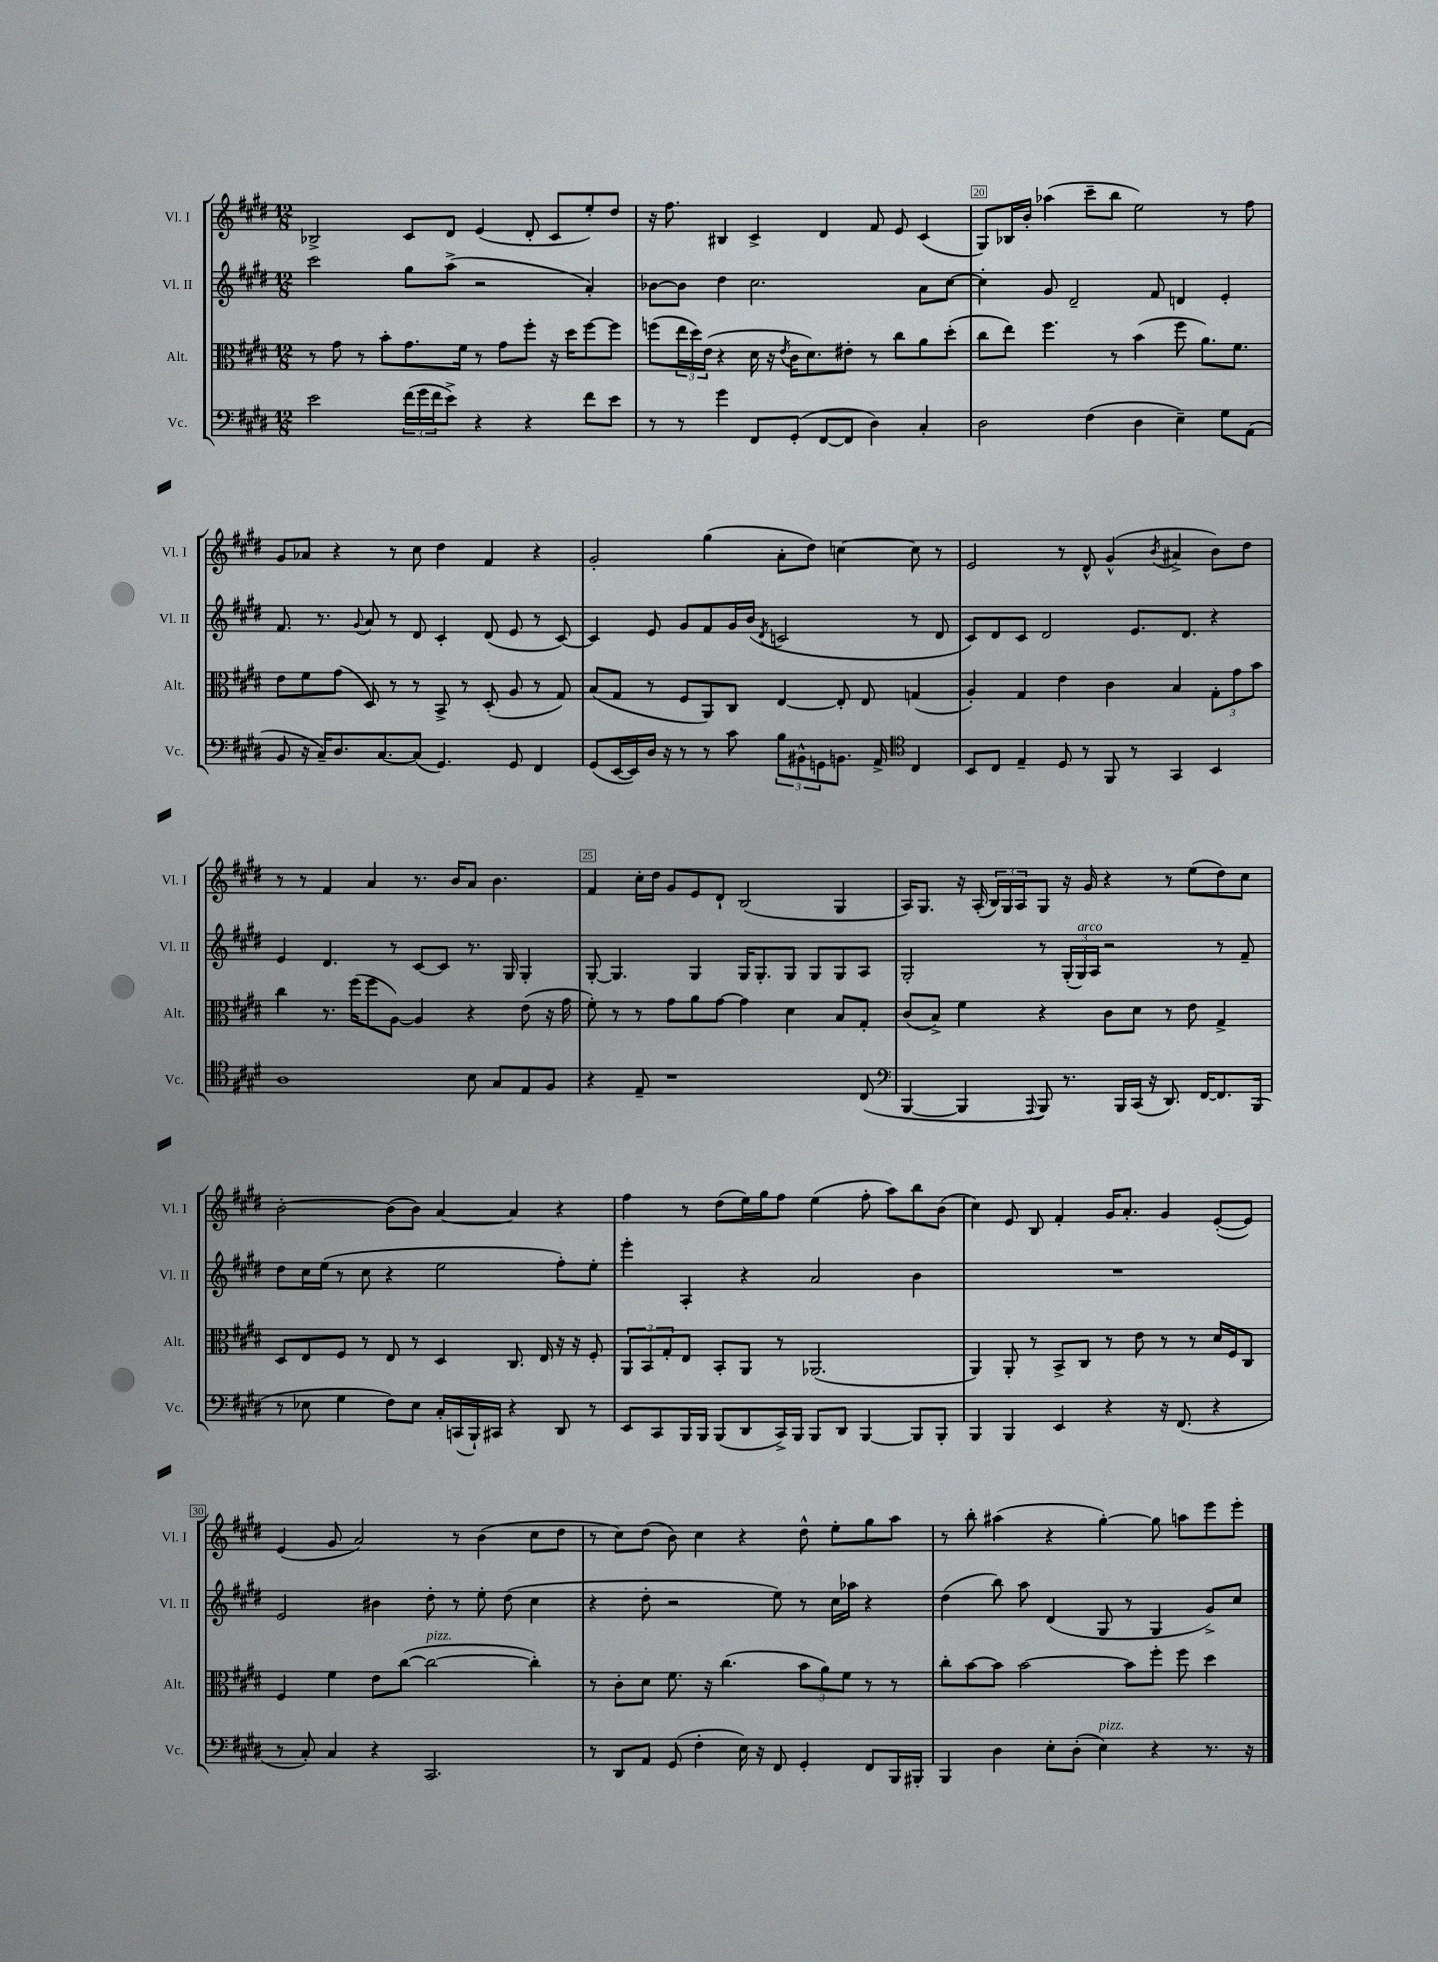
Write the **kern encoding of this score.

**kern	**kern	**kern	**kern
*part4	*part3	*part2	*part1
*staff4	*staff3	*staff2	*staff1
*I"Vc.	*I"Alt.	*I"Vl. II	*I"Vl. I
*I'Vc.	*I'Alt.	*I'Vl. II	*I'Vl. I
*clefF4	*clefC3	*clefG2	*clefG2
*k[f#c#g#d#]	*k[f#c#g#d#]	*k[f#c#g#d#]	*k[f#c#g#d#]
*M12/8	*M12/8	*M12/8	*M12/8
=18	=18	=18	=18
2e\	8r	2ccc#\	2B-X^/
.	8g#\	.	.
.	8r	.	.
.	8b'\L	.	.
(24f#\LL	8.g#\	8gg#\L	8c#/L
24g#\	.	.	.
24f#\J	.	.	.
8e^\J)	.	(8aa^\J	8d#/J
.	16f#\Jk	.	.
4r	8r	2r	(4e/
.	8g#\L	.	.
4r	8ff#'\J	.	8d#'/
.	16r	.	8c#/L
.	16dd#\KL	.	.
8f#\L	[8ff#\	4a'/)	8ee'/)
8e\J	8ff#\J]	.	8dd#/J
=19	=19	=19	=19
8r	(8ffn\L	[8b-X\L	16r
.	.	.	8.ff#\
8r	24ee\L	8b-\J]	.
.	24dd#\)	.	.
.	(24e\JJ	.	.
4g#\	4r	4dd#\	4B#X/
8FF#/L	16d#\	2.cc#\	4c#^/
.	16r	.	.
.	8qe/	.	.
(8GG#'/J	16c#\KL	.	.
.	8.d#\)	.	.
[8FF#/L	.	.	4d#/
8FF#/J]	8e#X'\J	.	.
4D#\)	8r	.	8f#/
.	8cc#\L	.	8e/
4C#'/	8a\	8a\L	(4c#/
.	(8dd#'\J	[8cc#\J	.
=20	=20	=20	=20
2D#\	8cc#\L	4cc#'\]	8G#/L)
.	8ee\J)	.	16B-X/L
.	.	.	16b'/JJ
.	4.ff#\	8g#/	(4aa-X\
.	.	2d#~/	.
(4F#\	.	.	8ccc#~\L
.	8r	.	8bb\J
4D#\	(4b\	.	2ee\)
.	.	8f#/	.
4E~\)	8ff#\	4dn/	.
.	8.a\L)	.	.
8G#\L	.	4e'/	8r
.	8.f#\J	.	.
(8AA\J	.	.	8ff#\
!!LO:LB:g=z
=21	=21	=21	=21
8BB/	8e\L	8.f#/	8g#/L
16r	8f#\	.	8a-X/J
16C#~/KL)	.	8.r	.
8.D#/	(8g#\J	.	4r
.	.	8qqg#/	.
.	8D#/)	8a/	.
[8.C#/	.	.	.
.	8r	8r	8r
(8C#/J]	8r	8d#/	8cc#\
4.GG#/)	8BB^/	4c#'/	4dd#\
.	8r	.	.
.	(8D#'/	(8d#/	4f#/
8GG#/	8A/	8e/	.
4FF#/	8r	8r	4r
.	8G#/)	[8c#/)	.
=22	=22	=22	=22
(8GG#/L	(8B/L	4c#/]	2g#'/
[16EE/L	8G#/J	.	.
16EE/])	.	.	.
16D#/JJ	8r	8e/	.
16r	.	.	.
8r	8F#/L	8g#/L	.
8r	8AA/)	8f#/	(4gg#\
8c#\	8C#/J	16g#/L	.
.	.	(16b/JJ	.
.	.	8qd#/	.
12B\L	[4E/	2cn/	8a'\L
12BB#X^^\	.	.	.
.	.	.	8dd#\J)
12GGn\	.	.	.
8.BBn\J	8E'/]	.	[4ccn\
.	8E/	.	.
16AA^/	.	.	.
*clefC4	*	*	*
4C#/	(4Gn/	8r	8cc\]
.	.	8d#/	8r
=23	=23	=23	=23
8BB/L	4A'/)	8c#/L)	2e/
8C#/J	.	8d#/	.
4E~/	4G#/	8c#/J	.
.	.	2d#/	.
8D#/	4e\	.	8r
8r	.	.	8d#^^/
8FF#/	4c#\	.	(4g#^^/
8r	.	8.e/L	.
.	.	.	8qb/
4GG#/	4B/	.	4a#X^/
.	.	8.d#/J	.
4BB/	12G#'\L	4r	8b\L)
.	12g#\	.	.
.	.	.	8dd#\J
.	12b\J	.	.
!!LO:LB:g=z
=24	=24	=24	=24
1A	4cc#\	4e/	8r
.	.	.	8r
.	8.r	4.d#/	4f#/
.	(16ff#\KL	.	.
.	8ff#\	.	4a/
.	[8A\J)	8r	.
.	4A/]	[8c#/L	8.r
.	.	8c#/J]	.
.	.	.	16b/KL
8B\	4r	8.r	8a/J
8G#/L	.	.	4.b\
.	.	16G#/	.
8E/	(8e\	4G#'/	.
8F#/J	16r	.	.
.	16g#\	.	.
=25	=25	=25	=25
4r	8f#'\)	[8G#'/	4f#/
.	8r	4.G#/]	.
8E~/	8r	.	16cc#'\LL
.	.	.	16dd#\JJ
1r	8g#\L	.	8g#/L
.	8a\	4G#/	8e/
.	[8g#\J	.	8d#`/J
.	4g#\]	16G#/KL	(2B/
.	.	8.G#'/	.
.	4d#\	8G#/J	.
.	.	8G#/L	.
.	8B/L	8G#/	4G#/
(8C#/	8G#'/J	8A/J	.
=26	=26	=26	=26
*clefF4	*	*	*
[4BBB/	(8c#/L	2G#'/	16A/KL)
.	.	.	8.G#/J
.	8B^/J)	.	.
4BBB/]	4f#\	.	16r
.	.	.	(16A'/
.	.	.	24B/LL)
.	.	.	24G#/
.	.	.	24A/J
8qqAAA/	.	.	.
8BBB/)	4r	8r	8G#/J
8.r	.	(24G#'/LL	16r
!	!	!LO:TX:a:i:t=arco	!
.	.	24G#/)	.
.	.	.	16g#/
.	.	24A/JJ	.
.	8c#\L	2r	4r
16BBB/LL	.	.	.
(16CC#/JJ	8d#\J	.	.
16r	.	.	.
8.DD#/)	8r	.	8r
.	8e\	.	(8ee\L
[16FF#/KL	.	.	.
8.FF#/]	4G#^/	8r	8dd#\)
.	.	8f#~/	8cc#\J
(16BBB/Jk	.	.	.
!!LO:LB:g=z
=27	=27	=27	=27
8r	8D#/L	8dd#\L	[2b'\
8E-X\	8E/	16cc#\L	.
.	.	(16ee\JJ	.
4G#\	8F#/J	8r	.
.	8r	8cc#\	.
8F#\L)	8E/	4r	(8b\L]
8E-\J	8r	.	8b\J)
16C#'/LL	4D#/	2ee\	[4a/
(16CCn/	.	.	.
16BBB`/)	.	.	.
16CC#X/JJ	.	.	.
4r	8.C#/	.	4a/]
.	16E/	.	.
8DD#/	16r	8ff#'\L)	4r
.	16r	.	.
8r	8F#'/	8ee'\J	.
=28	=28	=28	=28
8EE/L	12AA/L	4eee'\	4ff#\
.	12BB/	.	.
8CC#/	.	.	.
.	12G#'/	.	.
16BBB/L	8E/J	4A'/	8r
16BBB/JJ	.	.	.
(8BBB/L	8BB'/L	.	(8dd#\L
8DD#/	8AA/J	4r	16ee\L)
.	.	.	16gg#\J
16CC#^/L)	8r	.	8ff#\J
16BBB/JJ	.	.	.
8BBB/L	(2.AA-X/	2a/	(4ee\
8DD#/J	.	.	.
[4BBB/	.	.	8ff#'\
.	.	.	8aa\L)
8BBB/L]	.	4b\	8bb\
8BBB'/J	.	.	(8b\J
=29	=29	=29	=29
4BBB/	4AA/)	1.r	4cc#\)
4BBB/	8AA'/	.	8e/
.	8r	.	8B/
4EE/	8BB^/L	.	4f#'/
.	8C#/J	.	.
4r	8r	.	16g#/KL
.	.	.	8.a'/J
.	8e\	.	.
16r	8r	.	4g#/
(8.FF#/	.	.	.
.	8r	.	.
4r	16d#/LL	.	([8e'/L
.	16F#/J	.	.
.	8C#/J	.	8e/J])
!!LO:LB:g=z
=30	=30	=30	=30
8r	4F#/	2e/	(4e/
8C#'/)	.	.	.
4C#/	4f#\	.	8g#/
.	.	.	2a/)
4r	8e\L	4b#X\	.
.	([8cc#\J	.	.
!	!LO:TX:a:i:t=pizz.	!	!
2.CC#/	2cc#\_	8dd#'\	.
.	.	8r	8r
.	.	8ee'\	(4b\
.	.	(8dd#\	.
.	4cc#'\])	4cc#\	8cc#\L
.	.	.	8dd#\J
=31	=31	=31	=31
8r	8r	4r	8r
8DD#/L	8c#'\L	.	8cc#\L)
8AA/J	8d#\J	8dd#'\	(8dd#\J
(8GG#/	8.f#\	2r	8b\)
4F#'\	.	.	4cc#\
.	16r	.	.
.	(4.cc#\	.	.
16E\)	.	.	4r
16r	.	.	.
8FF#/	.	8ee\)	.
4GG#'/	12b\L	8r	8dd#^^\
.	12a\)	.	.
.	.	16cc#\LL	8ee'\L
.	12f#\J	.	.
.	.	16aa-X\JJ	.
8FF#/L	8r	4r	8gg#\
16BBB/L	8r	.	8aa\J
16BBB#X'/JJ	.	.	.
=32	=32	=32	=32
4BBB/	8cc#'\L	(4dd#\	8r
.	[8b\	.	8bb'\
4D#\	8b\J]	8bb\)	(4aa#X\
.	[2b\	8aa\	.
8E'\L	.	(4d#/	4r
(8D#'\J	.	.	.
!LO:TX:a:i:t=pizz.	!	!	!
4E\)	.	8G#/	[4gg#'\)
.	8b\L]	8r	.
4r	8ff#'\J	4G#/	8gg#\]
.	8ff#\	.	8aan\L
8.r	4dd#\	8g#^/L)	8eee\
.	.	8cc#/J	8eee'\J
16r	.	.	.
==	==	==	==
*-	*-	*-	*-
